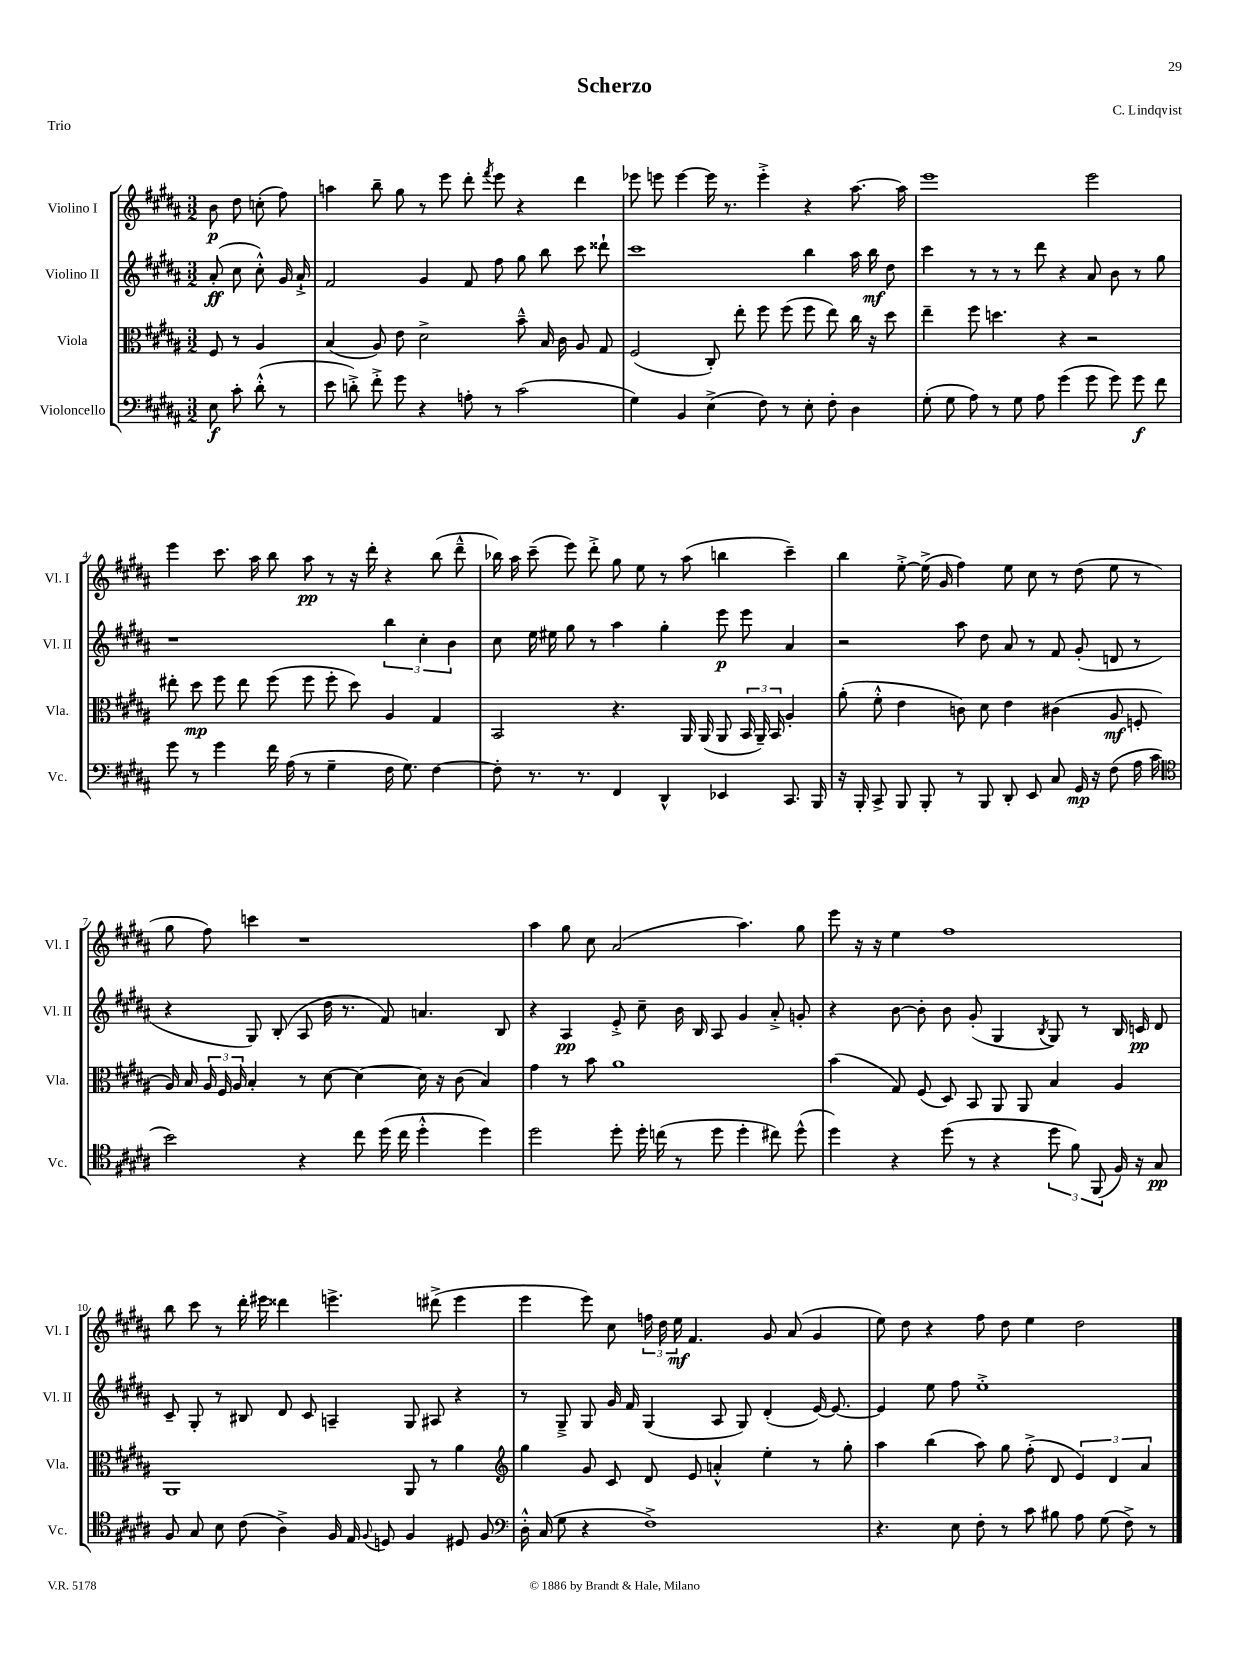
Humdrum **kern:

**kern	**kern	**kern	**kern
*staff4	*staff3	*staff2	*staff1
*clefF4	*clefC3	*clefG2	*clefG2
*k[f#c#g#d#a#]	*k[f#c#g#d#a#]	*k[f#c#g#d#a#]	*k[f#c#g#d#a#]
*M3/2	*M3/2	*M3/2	*M3/2
8E	8F#	(8a#'	8b
8c#'	8r	8cc#	8dd#
(8d#'^^	4A#	8cc#'^^)	(8cc'
8r	.	16g#	8ff#)
.	.	16a#`^	.
=	=	=	=
8e	(4B	2f#	4aa
8d'^)	.	.	.
8f#'^	8A#)	.	8bb~
8g#	8e	.	8gg#
4r	2d#^	4g#	8r
.	.	.	8eee
8A'	.	8f#	8ddd#'
.	.	.	8qfff#
8r	.	8ff#	8eee
(2c#	8b~^^	8gg#	4r
.	16B	8bb	.
.	16c#	.	.
.	8A#	8ccc#	4ddd#
.	8G#	8ddd##`	.
=	=	=	=
4G#)	(2F#	1ccc#	8eee-
.	.	.	8eee
4BB	.	.	[4eee
(4E^	8C#')	.	16eee]
.	.	.	8.r
.	8ee'	.	.
8F#)	8ff#	.	4eee'^
8r	(8ff#	.	.
8E'	8ff#	4bb	4r
8F#'	8ee)	.	.
4D#	16cc#	16aa#	[8.aa#
.	16r	16bb	.
.	8dd#	8dd#	.
.	.	.	16aa#]
=	=	=	=
(8G#'	4ee~	4ccc#	1eee
8G#	.	.	.
8A#)	8ff#	8r	.
8r	4.dd	8r	.
8G#	.	8r	.
8A#	.	8ddd#	.
(4g#	4r	4r	.
8g#	2r	8a#	2eee
8g#)	.	8b	.
8g#	.	8r	.
8f#	.	8gg#	.
=	=	=	=
8g#	8ee#'	1r	4eee
8r	8dd#	.	.
4g#	8ff#	.	8.ccc#
.	8ee#	.	.
.	.	.	16aa#
16f#	(8ff#	.	8bb
(16A#	.	.	.
8r	8ff#	.	8aa#
4G#~	8ff#'	.	8r
.	8dd#)	.	16r
.	.	.	16ddd#'
16F#	4A#	6bb	4r
8.G#)	.	.	.
.	.	6cc#'	.
[4F#	4G#	.	(8bb
.	.	6b	.
.	.	.	8ddd#~^^
=	=	=	=
8F#']	2BB	8cc#	16bb-)
.	.	.	16aa#
8.r	.	16ee	(8ccc#~
.	.	16ee#	.
.	.	8gg#	8eee)
8.r	.	.	.
.	.	8r	8ddd#'^
4FF#	4.r	4aa#	8gg#
.	.	.	8ee
4DD#^^	.	4gg#'	8r
.	16AA#	.	(8aa#
.	(16AA#	.	.
4EE-	8AA#	8eee	4bb
.	24BB	8eee	.
.	24AA#~)	.	.
.	24BB	.	.
8.CC#	4A#'	4a#	4ccc#~)
16BBB	.	.	.
=	=	=	=
16r	(8a#'	2r	4bb
16BBB'	.	.	.
8CC#^	8f#'^^	.	.
8BBB	4e	.	[8ee'^
8BBB'	.	.	(16ee^]
.	.	.	16g#
8r	8c)	8aa#	4ff#)
8BBB	8d#	8dd#	.
8DD#'	4e	8a#	8ee
8EE	.	8r	8cc#
8C#	(4c#	8f#	8r
16GG#	.	(8g#'	(8dd#
16r	.	.	.
(8F#	8A#	8d	8ee
16A#	8F'	8r	8r
16c#	.	.	.
=	=	=	=
*clefC4	*	*	*
2b)	16A#)	4r	8gg#
.	16B	.	.
.	24A#	.	8ff#)
.	24F#	.	.
.	24A#	.	.
.	4B'	8G#)	4ccc
.	.	(8B'	.
4r	8r	8A#	1r
.	[8d#	16dd#	.
.	.	8.r	.
8cc#	4d#_	.	.
(16dd#	.	8f#)	.
16cc#	.	.	.
4dd#'^^	16d#]	4.a	.
.	16r	.	.
.	(8c#	.	.
4dd#)	4B)	.	.
.	.	8B	.
=	=	=	=
2dd#	4g#	4r	4aa#
.	8r	4A#	8gg#
.	8b	.	8cc#
8dd#'	1a#	8e'^	(2a#
16dd#'	.	8cc#~	.
(16cc	.	.	.
8r	.	16b	.
.	.	16B	.
8dd#	.	8A#	.
4dd#'	.	4g#	4.aa#)
8cc#)	.	8a#'^	.
(8dd#^^	.	8g'	8gg#
=	=	=	=
4dd#)	(4b	4r	8eee
.	.	.	16r
.	.	.	16r
4r	8G#)	[8b	4ee
.	(8F#	8b']	.
(8dd#	8D#)	8b	1ff#
8r	8BB	(8g#'	.
4r	8AA#	4G#	.
.	8AA#	.	.
.	.	8qB	.
12dd#	4B	8G#)	.
12f#)	.	.	.
.	.	8r	.
(12FF#	.	.	.
16F#)	4A#	16B	.
16r	.	16c	.
8G#	.	8d#	.
=	=	=	=
8F#	1AA#	8c#~	8bb
8G#	.	8G#'	8ccc#
8B	.	8r	8r
(8c#	.	8B#	16ddd#'
.	.	.	16eee#
4A#^)	.	8d#	4ddd##
.	.	8c#	.
16F#	.	4A~	4.eee^
16E	.	.	.
8qqF#	.	.	.
8D	.	.	.
4F#	8AA#	8G#	.
.	8r	8A#	(8ddd#^
8D#	4a#	4r	4eee
8F#	.	.	.
=	=	=	=
*clefF4	*clefG2	*	*
16D#'^^	4gg#	8r	4eee
(16C#	.	.	.
8G#	.	8G#~^	.
4r	8g#	8G#	8eee)
.	8c#	16g#	8cc#
.	.	16f#	.
1F#^)	8d#	(4G#	24ff
.	.	.	24dd#
.	.	.	24ee
.	8e	.	4.f#
.	4a'^^	8A#	.
.	.	8G#)	.
.	4ee'	(4d#'	8g#
.	.	.	(8a#
.	8r	[16e)	4g#
.	.	8.e_	.
.	8gg#'	.	.
=	=	=	=
4.r	4aa#	4e]	8ee)
.	.	.	8dd#
.	(4bb	8ee	4r
8E	.	8ff#	.
8F#'	8aa#)	1ee'^	8ff#
8r	8gg#	.	8dd#
8c#	(8ff#'^	.	4ee
8B#	8d#	.	.
8A#	6e)	.	2dd#
(8G#	.	.	.
.	6d#	.	.
8F#^)	.	.	.
.	6a#	.	.
8r	.	.	.
==	==	==	==
*-	*-	*-	*-
